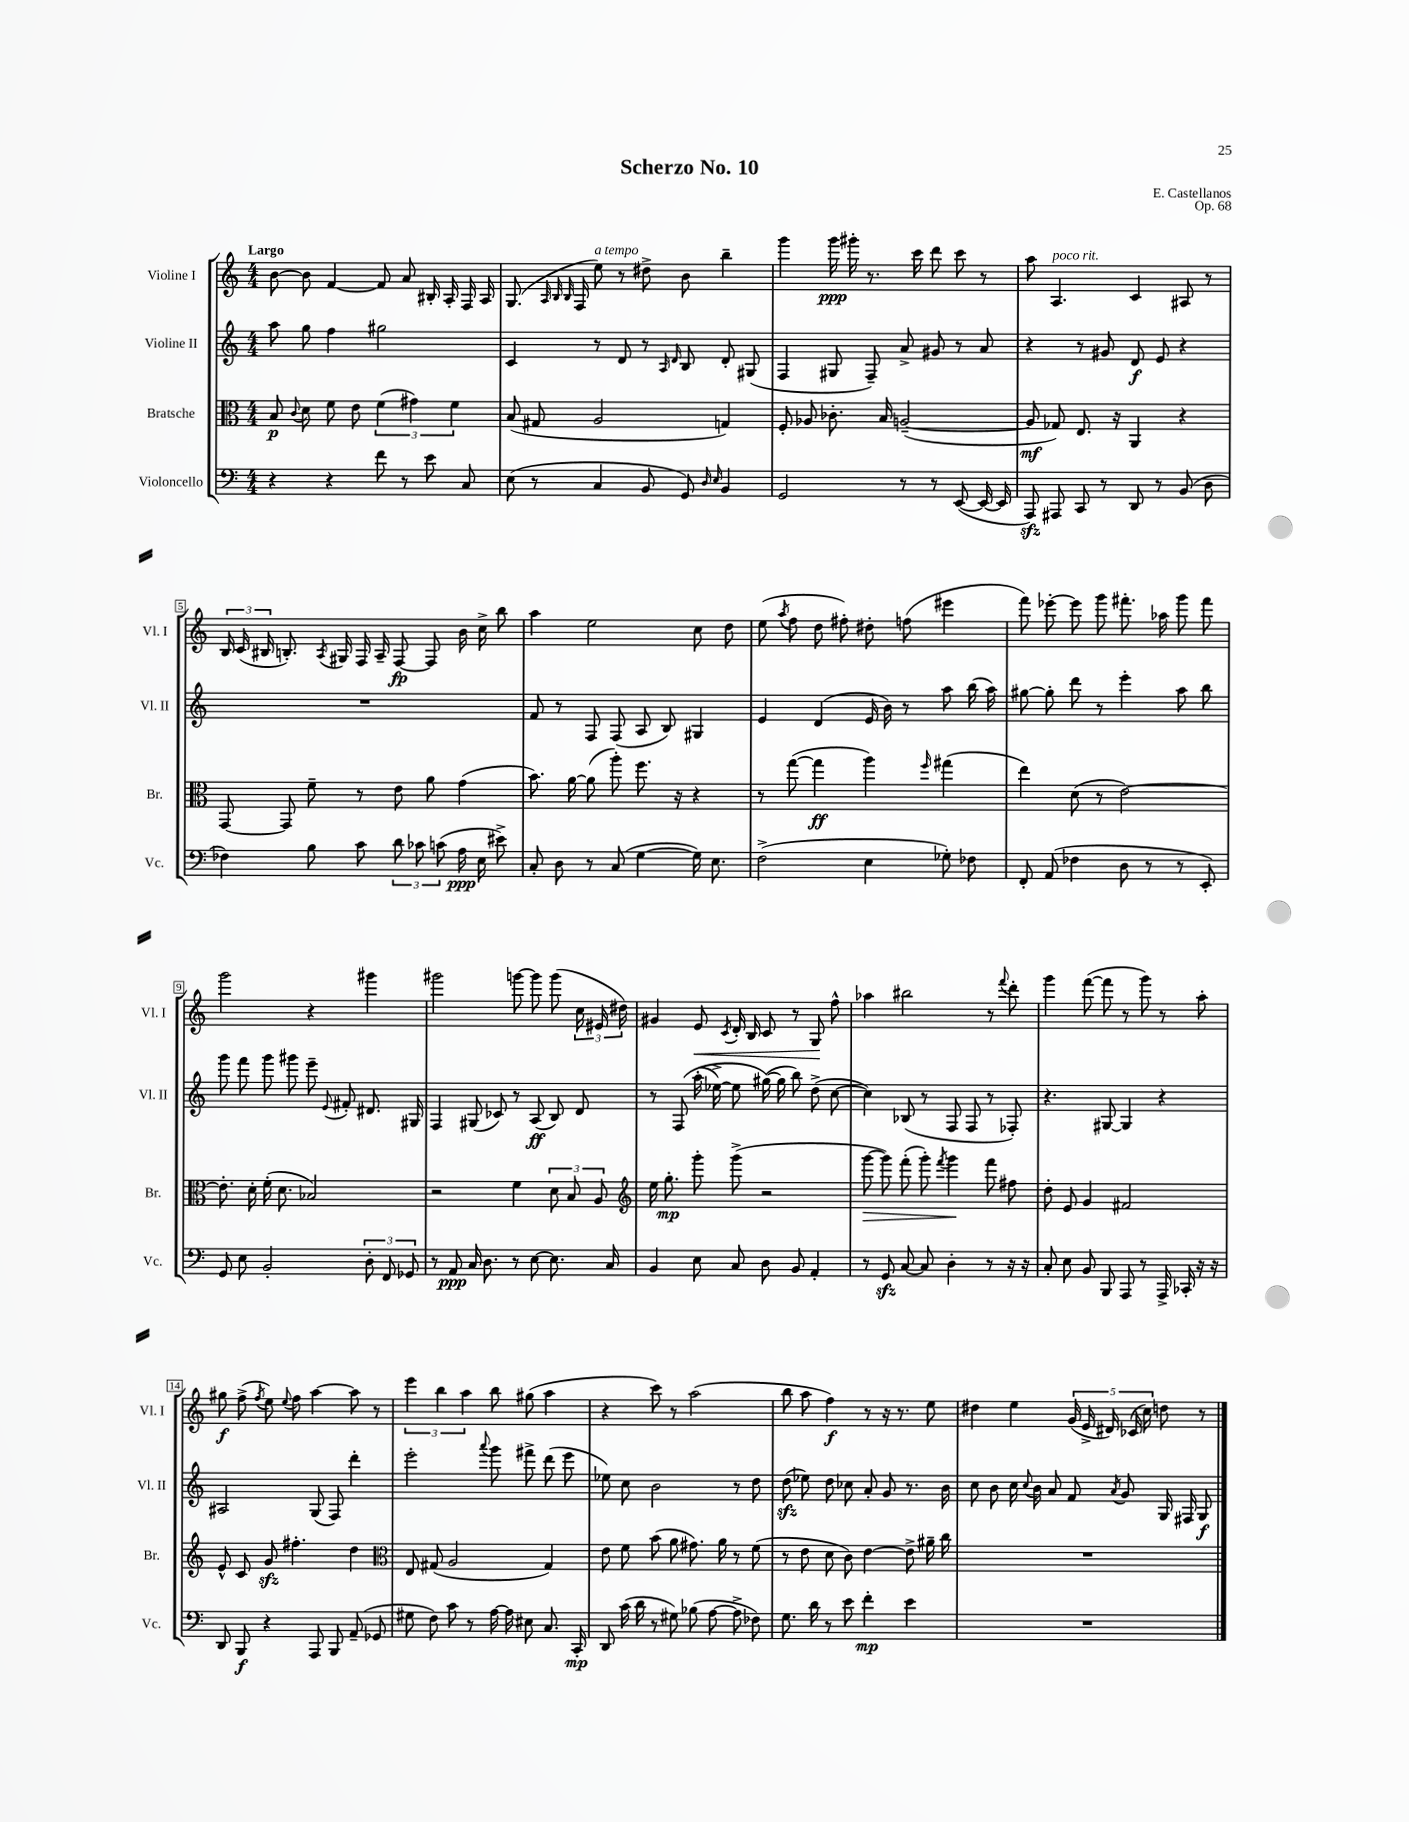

**kern	**dynam	**kern	**dynam	**kern	**dynam	**kern	**dynam
*part4	*part4	*part3	*part3	*part2	*part2	*part1	*part1
*staff4	*staff4	*staff3	*staff3	*staff2	*staff2	*staff1	*staff1
*I"Violoncello	*	*I"Bratsche	*	*I"Violine II	*	*I"Violine I	*
*I'Vc.	*	*I'Br.	*	*I'Vl. II	*	*I'Vl. I	*
*clefF4	*	*clefC3	*	*clefG2	*	*clefG2	*
*k[]	*	*k[]	*	*k[]	*	*k[]	*
*M4/4	*	*M4/4	*	*M4/4	*	*M4/4	*
=1	=1	=1	=1	=1	=1	=1	=1
!	!	!	!	!	!	!LO:TX:a:B:t=Largo	!
4r	.	8B/	p	8aa\	.	[8b\	.
.	.	8qqc/	.	.	.	.	.
.	.	8d\	.	8gg\	.	8b\]	.
4r	.	8f\	.	4ff\	.	[4f/	.
.	.	8e\	.	.	.	.	.
8f\	.	(6f\	.	2gg#X\	.	8f/]	.
8r	.	.	.	.	.	8a/	.
.	.	6g#X\)	.	.	.	.	.
8e\	.	.	.	.	.	16B#X'/	.
.	.	.	.	.	.	16A'/	.
.	.	6f\	.	.	.	.	.
8C/	.	.	.	.	.	16F/	.
.	.	.	.	.	.	16A/	.
=2	=2	=2	=2	=2	=2	=2	=2
(8E\	.	(8B/	.	4c/	.	(8.G/	.
8r	.	8G#X/	.	.	.	.	.
.	.	.	.	.	.	32qqA/	.
.	.	.	.	.	.	32qqB/	.
.	.	.	.	.	.	32qqB/	.
.	.	.	.	.	.	16F/	.
!	!	!	!	!	!	!LO:TX:a:i:t=a tempo	!
4C/	.	2A/	.	8r	.	8ee\)	.
.	.	.	.	8d/	.	8r	.
8BB/	.	.	.	8r	.	8dd#X^\	.
.	.	.	.	16qqA/	.	.	.
.	.	.	.	16qqd/	.	.	.
8GG/)	.	.	.	8B/	.	8b\	.
16qqD/	.	.	.	.	.	.	.
16qqE/	.	.	.	.	.	.	.
4BB/	.	4Gn/)	.	8d'/	.	4bb~\	.
.	.	.	.	(8G#X/	.	.	.
=3	=3	=3	=3	=3	=3	=3	=3
2GG/	.	8F'/	.	4F/	.	4ggg\	.
.	.	8A-X/	.	.	.	.	.
.	.	8.c-X'\	.	8G#X/	.	16ggg\	ppp
.	.	.	.	.	.	16ggg#X'\	.
.	.	.	.	8F~/)	.	8.r	.
.	.	16B/	.	.	.	.	.
8r	.	([2An~/	.	8a^/	.	.	.
.	.	.	.	.	.	16ccc\	.
8r	.	.	.	8g#X/	.	8ddd\	.
([8EE/	.	.	.	8r	.	8ccc\	.
16EE/_	.	.	.	8a/	.	8r	.
16EE/]	.	.	.	.	.	.	.
=4	=4	=4	=4	=4	=4	=4	=4
8AAAzz/)	.	8A/]	mf	4r	.	8aa\	.
!	!	!	!	!	!	!LO:TX:a:i:t=poco rit.	!
8AAA#X/	.	8G-X/)	.	.	.	4.A/	.
8CC/	.	8.E/	.	8r	.	.	.
8r	.	.	.	8g#X/	.	.	.
.	.	16r	.	.	.	.	.
8DD/	.	4AA/	.	8d/	f	4c/	.
8r	.	.	.	8e/	.	.	.
(8BB/	.	4r	.	4r	.	8A#X/	.
8D\	.	.	.	.	.	8r	.
!!LO:LB:g=z
=5	=5	=5	=5	=5	=5	=5	=5
4F-X\)	.	[8GG/	.	1r	.	24B/	.
.	.	.	.	.	.	(24c/	.
.	.	.	.	.	.	24B#X/	.
.	.	8GG/]	.	.	.	8.Bn'/)	.
8B\	.	8f~\	.	.	.	.	.
.	.	.	.	.	.	8qA/	.
.	.	.	.	.	.	16G#X/	.
8c\	.	8r	.	.	.	16F/	.
.	.	.	.	.	.	16A~/	.
12d\	.	8e\	.	.	.	[8F/	fp
12c-X\	.	.	.	.	.	.	.
.	.	8a\	.	.	.	8F/]	.
(12cn\	.	.	.	.	.	.	.
16A\	ppp	(4g\	.	.	.	16b\	.
16E\	.	.	.	.	.	16cc^\	.
8e#X^\)	.	.	.	.	.	8bb\	.
=6	=6	=6	=6	=6	=6	=6	=6
8C'/	.	8.b\)	.	8f/	.	4aa\	.
8D\	.	.	.	8r	.	.	.
.	.	[16a\	.	.	.	.	.
8r	.	(8a\]	.	8F/	.	2ee\	.
(8C/	.	8aa'\)	.	(8F/	.	.	.
[4G\	.	8.ff\	.	8A/	.	.	.
.	.	.	.	8B/)	.	.	.
.	.	16r	.	.	.	.	.
16G\])	.	4r	.	4G#X/	.	8cc\	.
8.E\	.	.	.	.	.	.	.
.	.	.	.	.	.	8dd\	.
=7	=7	=7	=7	=7	=7	=7	=7
(2F^\	.	8r	.	4e/	.	(8ee\	.
.	.	.	.	.	.	8qaa/	.
.	.	([8gg\	.	.	.	8ff\	.
.	.	4gg\]	ff	(4d/	.	8dd\	.
.	.	.	.	.	.	8ff#X'\)	.
4E\	.	4aa\)	.	16e/	.	8dd#X'\	.
.	.	.	.	16b\)	.	.	.
.	.	.	.	8r	.	(8ffn\	.
.	.	16qqff/	.	.	.	.	.
8G-X'\)	.	(4gg#X\	.	8aa\	.	4eee#X\	.
8F-X\	.	.	.	(16bb\	.	.	.
.	.	.	.	16aa\)	.	.	.
=8	=8	=8	=8	=8	=8	=8	=8
8FF'/	.	4ee\)	.	[8gg#X\	.	8fff\)	.
(8AA/	.	.	.	8gg#'\]	.	[8eee-X'\	.
4F-X\	.	(8d\	.	8ddd\	.	8eee-\]	.
.	.	8r	.	8r	.	8ggg\	.
8D\	.	[2e\)	.	4eee'\	.	8.fff#X'\	.
8r	.	.	.	.	.	.	.
.	.	.	.	.	.	16aa-X\	.
8r	.	.	.	8aa\	.	8ggg\	.
8EE'/)	.	.	.	8bb\	.	8fff#\	.
!!LO:LB:g=z
=9	=9	=9	=9	=9	=9	=9	=9
8GG/	.	8.e'\]	.	8ggg\	.	2ggg\	.
8E\	.	.	.	8fff\	.	.	.
.	.	16d'\	.	.	.	.	.
2BB'/	.	(16f'\	.	8ggg\	.	.	.
.	.	8.d\	.	.	.	.	.
.	.	.	.	8ggg#X\	.	.	.
.	.	2B-X/)	.	8eee~\	.	4r	.
.	.	.	.	8qqe/	.	.	.
.	.	.	.	8f#X'/	.	.	.
12D'\	.	.	.	8.d#X/	.	4ggg#X\	.
12FF/	.	.	.	.	.	.	.
12GG-X/	.	.	.	.	.	.	.
.	.	.	.	16G#X/	.	.	.
=10	=10	=10	=10	=10	=10	=10	=10
8r	.	2r	.	4F/	.	2ggg#X\	.
8AA/	ppp	.	.	.	.	.	.
16C/	.	.	.	(8G#X/	.	.	.
8.D\	.	.	.	.	.	.	.
.	.	.	.	8c-X/)	.	.	.
8r	.	4f\	.	8r	.	[8gggn\	.
[8E\	.	.	.	(8A/	ff	8ggg\]	.
8.E\]	.	12d\	.	8B/)	.	(8ggg\	.
.	.	12B/	.	.	.	.	.
.	.	.	.	8d/	.	24cc\	.
.	.	12A/	.	.	.	24e#X/	.
16C/	.	.	.	.	.	.	.
.	.	.	.	.	.	24dd#X\)	.
=11	=11	=11	=11	=11	=11	=11	=11
*	*	*clefG2	*	*	*	*	*
4BB/	.	16ee\	.	8r	.	4g#X/	.
.	.	8.gg'\	mp	.	.	.	.
.	.	.	.	(8F/	.	.	.
!	!	!	!	!	!	!	!LO:HP:b
8E\	.	8ggg'\	.	(16aa'\	.	8e/	<
.	.	.	.	[16ee-X^\)	.	.	.
.	.	.	.	.	.	8qc/	.
8C/	.	(8ggg^\	.	8ee-\]	.	16d'/	.
.	.	.	.	.	.	16B/	.
8D\	.	2r	.	([16gg#X\)	.	8c/	.
.	.	.	.	16gg#\]	.	.	.
8BB/	.	.	.	8bb\)	.	8r	.
4AA'/	.	.	.	(8dd^\	.	8G/	.
.	.	.	.	[8cc\	.	8ff^^\	[
=12	=12	=12	=12	=12	=12	=12	=12
!	!	!	!LO:HP:b	!	!	!	!
8r	.	[8ggg\	>	4cc\])	.	4aa-X\	.
8GGzz/	.	8ggg\])	.	.	.	.	.
[8C/	.	(8fff'\	.	(8B-X/	.	2bb#X\	.
8C/]	.	8ggg'\)	.	8r	.	.	.
.	.	8qfff/	.	.	.	.	.
4D'\	.	4ggg\	.	8F/	.	.	.
.	.	.	.	8F/	.	.	.
8r	.	8fff\	]	8r	.	8r	.
.	.	.	.	.	.	8qqfff/	.
16r	.	8ff#X\	.	8F-X'/)	.	8ddd'\	.
16r	.	.	.	.	.	.	.
=13	=13	=13	=13	=13	=13	=13	=13
8C'/	.	8dd'\	.	4.r	.	4ggg\	.
8E\	.	8e/	.	.	.	.	.
8BB/	.	4g/	.	.	.	([8fff\	.
8BBB/	.	.	.	[8G#X/	.	8fff\]	.
8AAA/	.	2f#X/	.	4G#/]	.	8r	.
8r	.	.	.	.	.	8ggg\)	.
16AAA^/	.	.	.	4r	.	8r	.
16CC-X'/	.	.	.	.	.	.	.
16r	.	.	.	.	.	8aa'\	.
16r	.	.	.	.	.	.	.
!!LO:LB:g=z
=14	=14	=14	=14	=14	=14	=14	=14
8DD/	.	8e^^/	.	2A#X/	.	8gg#X\	f
8BBB/	f	8c/	.	.	.	(8ff^\	.
.	.	.	.	.	.	8qff/	.
4r	.	8gzz/	.	.	.	8ee\)	.
.	.	.	.	.	.	8qqee/	.
.	.	4.ff#X'\	.	.	.	8ff\	.
8AAA/	.	.	.	(8G/	.	[4aa\	.
8BBB/	.	.	.	8F/)	.	.	.
(8AA~/	.	4dd\	.	4ddd'\	.	8aa\]	.
8GG-X/	.	.	.	.	.	8r	.
=15	=15	=15	=15	=15	=15	=15	=15
*	*	*clefC3	*	*	*	*	*
8G#X\	.	8E/	.	2eee'\	.	6eee\	.
8F\)	.	(8G#X/	.	.	.	.	.
.	.	.	.	.	.	6bb\	.
8c\	.	2A/	.	.	.	.	.
.	.	.	.	.	.	6aa\	.
8r	.	.	.	.	.	.	.
.	.	.	.	8qqaaa/	.	.	.
[16A\	.	.	.	8ggg\	.	8bb\	.
16A\]	.	.	.	.	.	.	.
8E#X\	.	.	.	8fff#X^\	.	(8gg#X\	.
8.C/	.	4G#/)	.	(8ddd\	.	4aa\	.
.	.	.	.	8eee\	.	.	.
16CC'/	mp	.	.	.	.	.	.
=16	=16	=16	=16	=16	=16	=16	=16
8DD/	.	8e\	.	8ee-X\)	.	4r	.
(16c\	.	8f\	.	8cc\	.	.	.
16d\	.	.	.	.	.	.	.
8r	.	(8b\	.	2b\	.	8ccc\)	.
8G#X\)	.	8a\	.	.	.	8r	.
(8B-X\	.	8.g#X\)	.	.	.	(2aa\	.
[8A\	.	.	.	.	.	.	.
.	.	16a\	.	.	.	.	.
8A^\]	.	8r	.	8r	.	.	.
8F-X\)	.	(8f\	.	8dd\	.	.	.
=17	=17	=17	=17	=17	=17	=17	=17
8.G\	.	8r	.	(8ddzz\	.	8bb\	.
.	.	8e\	.	8ee-X\)	.	8aa\	.
16d\	.	.	.	.	.	.	.
8r	.	8d\	.	8dd\	.	4ff\)	f
8e\	.	8c\)	.	8cc-X\	.	.	.
4f'\	mp	[4e\	.	8a'/	.	8r	.
.	.	.	.	8g/	.	16r	.
.	.	.	.	.	.	8.r	.
4e\	.	8e^\]	.	8.r	.	.	.
.	.	16a#X~\	.	.	.	8ee\	.
.	.	16cc\	.	16b\	.	.	.
=18	=18	=18	=18	=18	=18	=18	=18
1r	.	1r	.	8cc\	.	4dd#X\	.
.	.	.	.	8b\	.	.	.
.	.	.	.	16cc\	.	4ee\	.
.	.	.	.	8qqcc/	.	.	.
.	.	.	.	16b\	.	.	.
.	.	.	.	8a/	.	.	.
.	.	.	.	8f/	.	(20g/	.
.	.	.	.	.	.	20e^/	.
.	.	.	.	.	.	20d#X/)	.
.	.	.	.	8qa/	.	.	.
.	.	.	.	8g/	.	.	.
.	.	.	.	.	.	(20c-X/	.
.	.	.	.	.	.	20cc\)	.
.	.	.	.	16G/	.	8ddn\	.
.	.	.	.	16F#X/	.	.	.
.	.	.	.	8G/	f	8r	.
==	==	==	==	==	==	==	==
*-	*-	*-	*-	*-	*-	*-	*-
